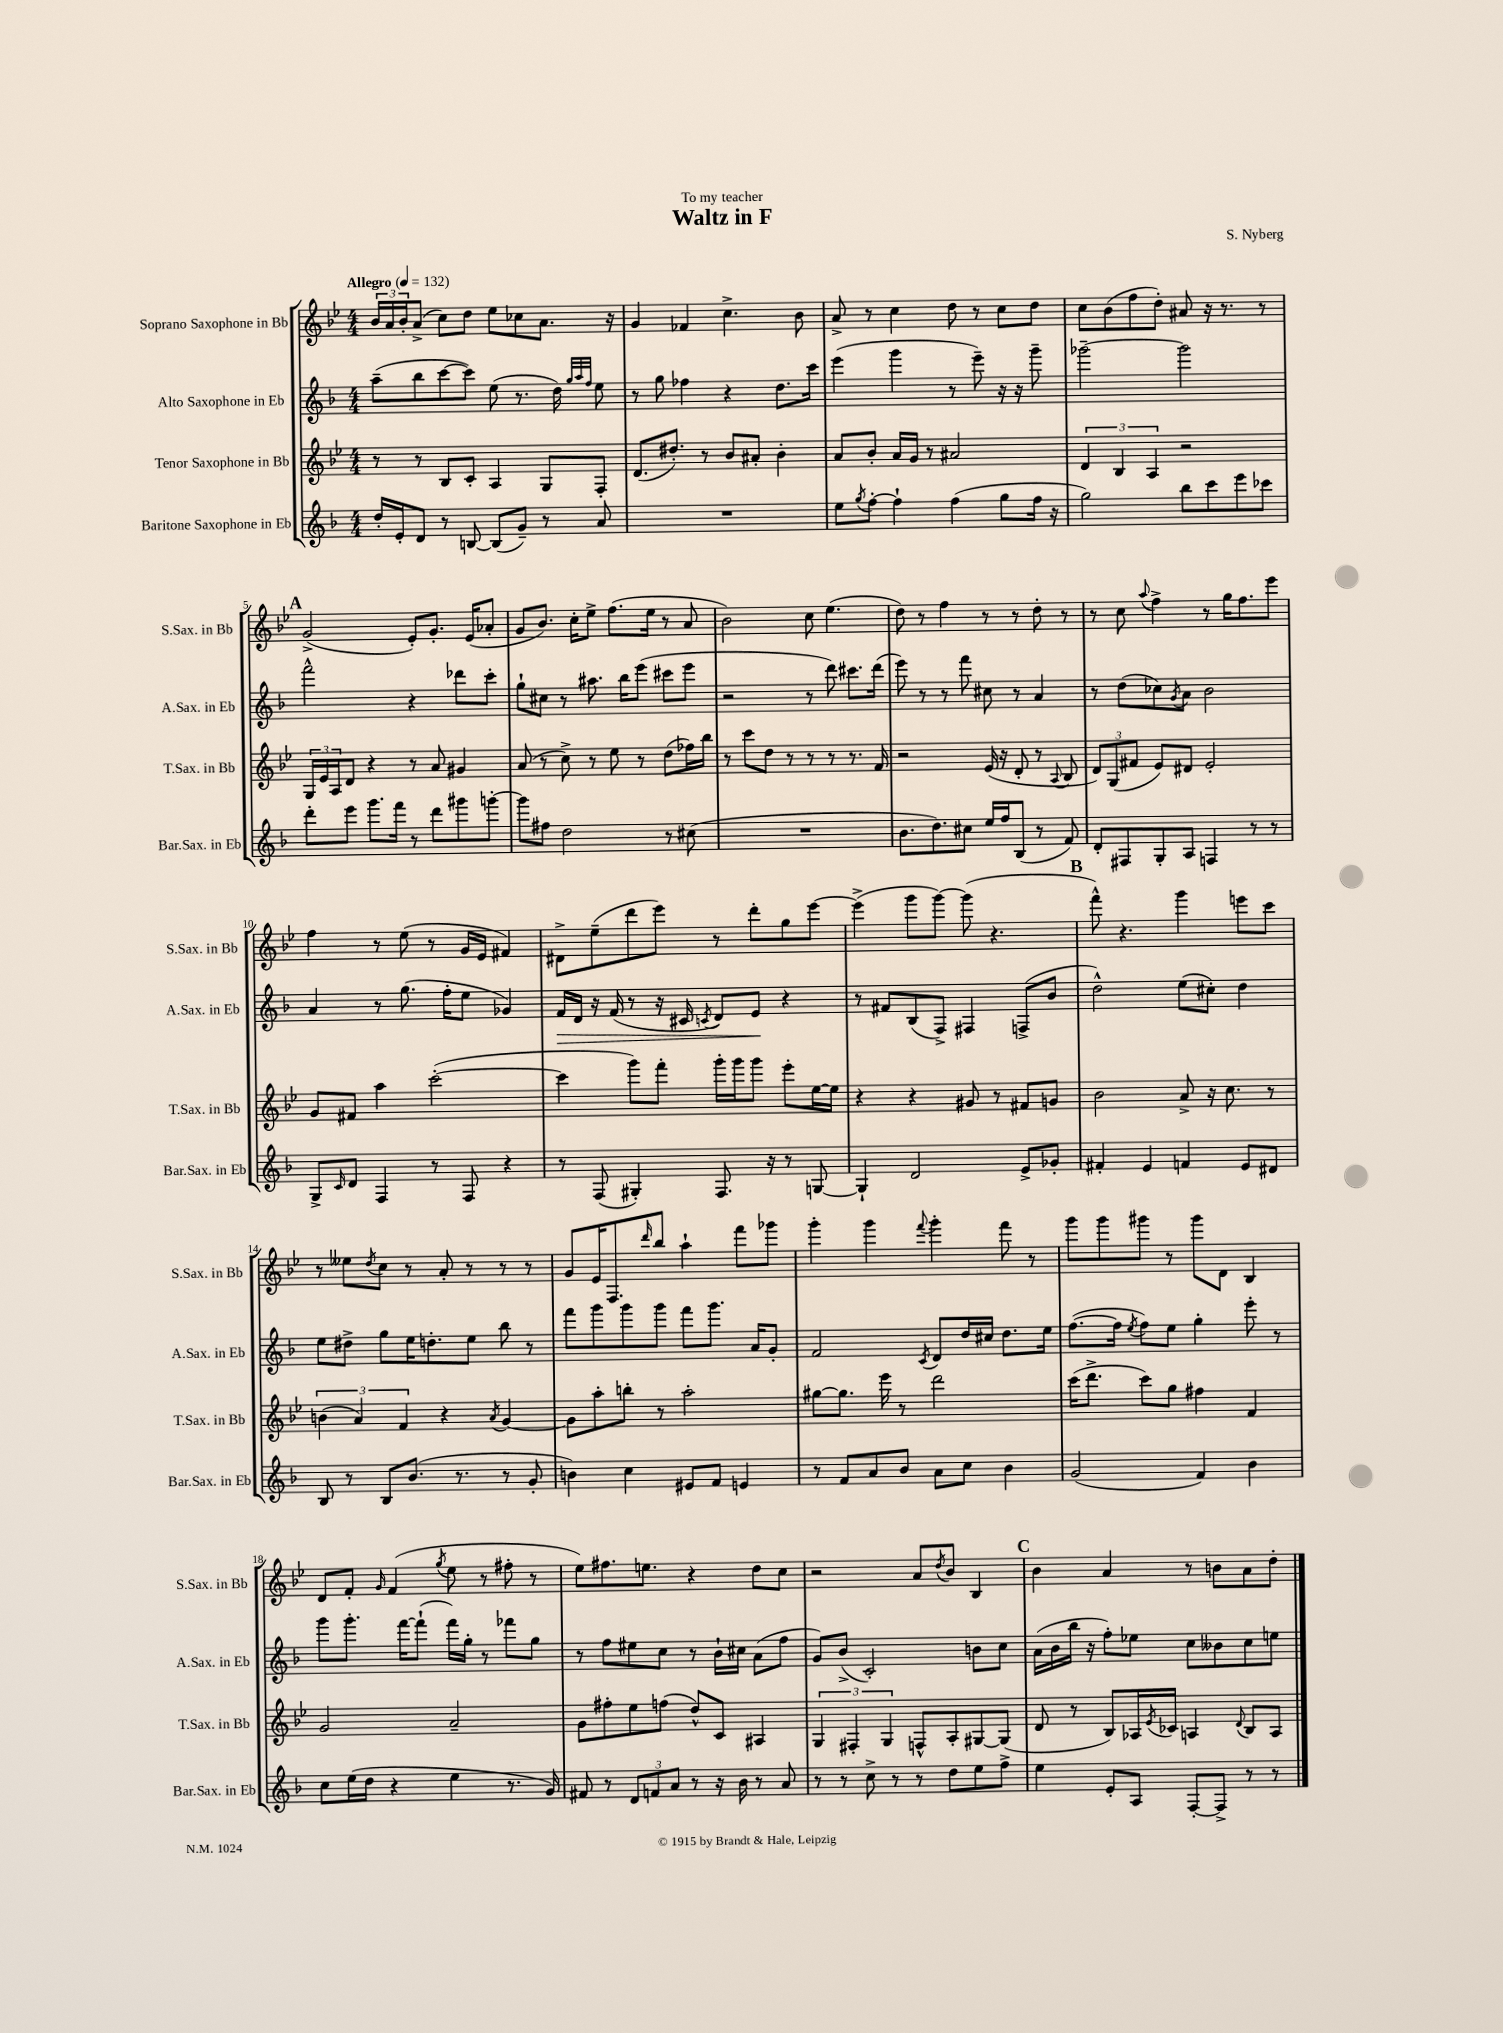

**kern	**kern	**kern	**dynam	**kern
*part4	*part3	*part2	*part2	*part1
*staff4	*staff3	*staff2	*staff2	*staff1
*I"Baritone Saxophone in Eb	*I"Tenor Saxophone in Bb	*I"Alto Saxophone in Eb	*	*I"Soprano Saxophone in Bb
*I'Bar.Sax. in Eb	*I'T.Sax. in Bb	*I'A.Sax. in Eb	*	*I'S.Sax. in Bb
*clefG2	*clefG2	*clefG2	*	*clefG2
*k[b-]	*k[b-e-]	*k[b-]	*	*k[b-e-]
*M4/4	*M4/4	*M4/4	*	*M4/4
*MM132	*MM132	*MM132	*	*MM132
=1	=1	=1	=1	=1
!	!	!	!	!LO:TX:a:B:t=Allegro
16dd'/LL	8r	(8aa~\L	.	24b-/LL
.	.	.	.	24a/
16e'/J	.	.	.	.
.	.	.	.	24b-'/J
8d/J	8r	8bb-\	.	(8a^/J
8r	8B-/L	[8ccc\	.	8cc\L)
[8Bn/	8c'/J	8ccc\J])	.	8dd\J
(8B/L]	4A/	(8ee\	.	8ee-\L
8g~/J)	.	8.r	.	8cc-X\
8r	8G/L	.	.	8.a\J
.	.	16dd\)	.	.
.	.	32qqgg/LLL	.	.
.	.	32qqaa/	.	.
.	.	32qqff/JJJ	.	.
8a/	8F'/J	8ee\	.	.
.	.	.	.	16r
=2	=2	=2	=2	=2
1r	(8.d/L	8r	.	4g/
.	.	8gg\	.	.
.	8.dd#X'/J)	.	.	.
.	.	4ff-X\	.	4f-X/
.	8r	.	.	.
.	8b-/L	4r	.	4.cc^\
.	8a#X'/J	.	.	.
.	4b-'\	8.dd\L	.	.
.	.	.	.	8b-\
.	.	16ccc\Jk	.	.
=3	=3	=3	=3	=3
8ee\L	8a/L	(4eee\	.	8a^/
8qgg/	.	.	.	.
[8ff'\J	8b-'/J	.	.	8r
4ff`\]	16a/LL	4ggg\	.	4cc\
.	16g/JJ	.	.	.
.	8r	.	.	.
(4ff\	2a#X/	8r	.	8dd\
.	.	8eee~\)	.	8r
8gg\L	.	16r	.	8cc\L
.	.	16r	.	.
16ff\Jk	.	8ggg~\	.	8dd\J
16r	.	.	.	.
=4	=4	=4	=4	=4
2gg\)	6d/	[2ggg-X~\	.	8cc\L
.	.	.	.	(8b-\
.	6B-/	.	.	.
.	.	.	.	8ff\
.	6A/	.	.	.
.	.	.	.	8dd'\J)
8bb-\L	2r	2ggg-\]	.	8a#X/
8ccc\	.	.	.	16r
.	.	.	.	8.r
8eee\	.	.	.	.
8ccc-X\J	.	.	.	8r
!!LO:LB:g=z
!!LO:REH:place=s1:t=A
=5	=5	=5	=5	=5
8ddd'\L	24G/LL	2fff^^\	.	(2g^/
.	24e-/	.	.	.
.	24A/J	.	.	.
8eee\J	8d/J	.	.	.
8.ggg\L	4r	.	.	.
16fff\Jk	.	.	.	.
8r	8r	4r	.	8e-'/L)
8ddd\L	8a/	.	.	8.g'/J
8ggg#X\	4g#X/	8ddd-X\L	.	.
.	.	.	.	(16e-/KL
[8gggn'\J	.	8ccc'\J	.	8a-X'/J
=6	=6	=6	=6	=6
8ggg\L]	(8a/	8gg`\L	.	8g/L
8ff#X\J	8r	8cc#X\J	.	8.b-/J)
2dd\	8cc^\)	8r	.	.
.	.	.	.	16cc'\KL
.	8r	8.aa#X\	.	8ee-^\J
.	8ee-\	.	.	(8.ff\L
.	.	16bb-\KL	.	.
.	8r	(8eee\J	.	.
.	.	.	.	16ee-\Jk
8r	(8dd\L	8ccc#X\L	.	8r
(8cc#X\	16ff-X\L)	8eee\J	.	8a/
.	16bb-\JJ	.	.	.
=7	=7	=7	=7	=7
1r	8r	2r	.	2b-\)
.	8ccc\L	.	.	.
.	8dd\J	.	.	.
.	8r	.	.	.
.	8r	8r	.	8cc\
.	8r	8ddd\)	.	(4.ee-\
.	8.r	8.ccc#X\L	.	.
.	16f/	(16ddd\Jk	.	.
=8	=8	=8	=8	=8
8.b-\L	2r	8eee\)	.	8dd\)
.	.	8r	.	8r
8.dd\)	.	.	.	.
.	.	8r	.	4ff\
8cc#X\J	.	8fff\	.	.
16ee/LL	(16e-/	8cc#X\	.	8r
16ff/J	16r	.	.	.
(8B-/J	8d'/	8r	.	8r
8r	8r	4a/	.	8dd'\
.	8qqA/	.	.	.
8f/)	8B-/	.	.	8r
=9	=9	=9	=9	=9
8d'/L	12d/L)	8r	.	8r
.	(12G/	.	.	.
8F#X/	.	(8dd\L	.	8cc\
.	12f#X/J	.	.	.
.	.	.	.	8qqaa/
8G'/	8e-/L)	8cc-X\)	.	4ff^\
.	.	8qg/	.	.
8A/J	8d#X/J	8a\J	.	.
4Fn/	2e-'/	2b-\	.	8r
.	.	.	.	16gg\KL
.	.	.	.	8.ff\
8r	.	.	.	.
8r	.	.	.	8eee-\J
!!LO:LB:g=z
=10	=10	=10	=10	=10
8G^/L	8g/L	4a/	.	4ff\
16qqc/	.	.	.	.
8d/J	8f#X/J	.	.	.
4F/	4aa\	8r	.	8r
.	.	(8.gg\	.	(8ee-\
8r	([2ccc'\	.	.	8r
.	.	16ff'\KL	.	.
8F/	.	8ee\J	.	16g/LL
.	.	.	.	16e-/JJ
4r	.	4g-X/)	.	4f#X/)
=11	=11	=11	=11	=11
!	!	!	!LO:HP:b	!
8r	4ccc\]	16f/LL	>	8d#X^\L
.	.	16d/JJ	.	.
(8F/	.	16r	.	(8ee-~\
.	.	(16f/	.	.
4G#X'/)	8ggg\L)	8r	.	8ddd\
.	8fff'\J	16r	.	8eee-\J)
.	.	16c#X/	.	.
.	.	8qcn/	.	.
8.F/	16ggg'\LL	8d/L)	.	8r
.	16ggg\J	.	.	.
.	8ggg\J	8e/J	.	8ddd'\L
16r	.	.	.	.
8r	8eee-'\L	4r	]	8gg\
[8Gn/	[16ee-\L	.	.	[8eee-\J
.	16ee-\JJ]	.	.	.
=12	=12	=12	=12	=12
4G`/]	4r	8r	.	(4eee-^\]
.	.	8f#X/L	.	.
2d/	4r	(8B-/	.	8ggg\L
.	.	8F^/J)	.	[8ggg\J)
.	8g#X/	4F#X/	.	(8ggg\]
.	8r	.	.	4.r
8e^/L	8f#X/L	(8Fn^/L	.	.
8g-X'/J	8gn/J	8b-/J	.	.
!!LO:REH:place=s1:t=B
=13	=13	=13	=13	=13
4f#X'/	2b-\	2dd^^\)	.	8fff^^\)
.	.	.	.	4.r
4e/	.	.	.	.
4fn/	8a^/	(8ee\L	.	4ggg\
.	16r	8cc#X'\J)	.	.
.	8.cc\	.	.	.
8e/L	.	4dd\	.	8eeen\L
8d#X/J	8r	.	.	8ccc\J
!!LO:LB:g=z
=14	=14	=14	=14	=14
8B-/	(6bn\	8ee\L	.	8r
8r	.	8dd#X^\J	.	8ee--X\L
.	6a/)	.	.	.
.	.	.	.	8qdd/
8B-/L	.	8gg\L	.	8cc\J
.	6f/	.	.	.
(8.b-/J	.	16ee\K	.	8r
.	.	8.ddn'\	.	.
.	4r	.	.	8a'/
8.r	.	.	.	.
.	.	8ee\J	.	8r
.	8qa/	.	.	.
8r	[4g/	8bb-\	.	8r
8g'/	.	8r	.	8r
=15	=15	=15	=15	=15
4bn\)	8g\L]	8fff\L	.	8g/L
.	8aa'\	8ggg\	.	16e-/K
.	.	.	.	8.F/
4cc\	8bbn'\J	8ggg\	.	.
.	.	.	.	16qqddd/
.	8r	8ggg\J	.	8bb-/J
8e#X/L	2aa'\	8fff\L	.	4aa`\
8f/J	.	8.ggg\J	.	.
4en/	.	.	.	8fff\L
.	.	16a/KL	.	.
.	.	8g'/J	.	8ggg-X\J
=16	=16	=16	=16	=16
8r	[8gg#X\L	2f/	.	4ggg'\
8f/L	8.gg#\J]	.	.	.
8a/	.	.	.	4ggg\
.	16eee-\	.	.	.
8b-/J	8r	.	.	.
.	.	8qc/	.	8qqfff/
8a\L	2ddd\	8d/L	.	4ggg'\
8cc\J	.	16dd/L	.	.
.	.	16cc#X/JJ	.	.
4b-\	.	8.dd\L	.	8fff\
.	.	.	.	8r
.	.	16ee\Jk	.	.
=17	=17	=17	=17	=17
(2g/	(16ccc\KL	([8.ff\L	.	8ggg\L
.	8.ddd^\J	.	.	.
.	.	.	.	8ggg\
.	.	16ff\Jk]	.	.
.	.	8qee/	.	.
.	8ccc\L)	8ff\L)	.	8ggg#X\J
.	8gg\J	8ee\J	.	8r
4f/)	4ff#X\	4gg'\	.	8ggg#\L
.	.	.	.	8d\J
4b-\	4f/	8eee'\	.	4B-/
.	.	8r	.	.
!!LO:LB:g=z
=18	=18	=18	=18	=18
8cc\L	2g/	8ggg\L	.	8d/L
(16ee\L	.	8.ggg'\J	.	8f'/J
16dd\JJ	.	.	.	.
.	.	.	.	16qqg/
4r	.	.	.	(4f/
.	.	[16fff\KL	.	.
.	.	(8fff`\J]	.	.
.	.	.	.	8qgg/
4ee\	2a~/	16fff\LL)	.	8ee-\
.	.	16gg'\JJ	.	.
.	.	8r	.	8r
8.r	.	8fff-X\L	.	8ff#X'\
.	.	8gg\J	.	8r
16g/)	.	.	.	.
=19	=19	=19	=19	=19
8f#X/	8g\L	8r	.	8ee-\L)
8r	8ff#X'\	8ff\L	.	8.ff#X\
12d/L	8ee-\	8ee#X\	.	.
.	.	.	.	8.een\J
12fn/	.	.	.	.
.	(8ffn\J	8cc\J	.	.
12a/J	.	.	.	.
8r	8dd^^/L)	8r	.	4r
16r	8c/J	16b-`\LL	.	.
16b-\	.	16cc#X\JJ	.	.
8r	4A#X/	(8a\L	.	8dd\L
8a/	.	8ff\J	.	8cc\J
=20	=20	=20	=20	=20
8r	6G/	8g/L)	.	2r
8r	.	(8b-^/J	.	.
.	6F#X'/	.	.	.
8cc^\	.	2c'/)	.	.
.	6G/	.	.	.
8r	.	.	.	.
8r	8Fn^^/L	.	.	8a/L
.	.	.	.	8qdd/
8dd\L	8A'/	.	.	8b-/J
8ee\	[8G#X/	8bn\L	.	4B-/
8ff^\J	(8G#/J]	8cc\J	.	.
!!LO:REH:place=s1:t=C
=21	=21	=21	=21	=21
4ee\	8d/	(16a\LL	.	4b-\
.	.	16b-\	.	.
.	8r	16bb-\JJ	.	.
.	.	16r	.	.
8e'/L	8B-/L)	8ff'\L)	.	4a/
8A/J	16A-X/L	8ee-X\J	.	.
.	8qe-/	.	.	.
.	16c-X/JJ	.	.	.
[8F'/L	4An/	8cc\L	.	8r
8F^/J]	.	8b--X\	.	8bn\L
.	8qqd/	.	.	.
8r	8B-/L	8cc\	.	8a\
8r	8A/J	8een\J	.	8dd'\J
==	==	==	==	==
*-	*-	*-	*-	*-
